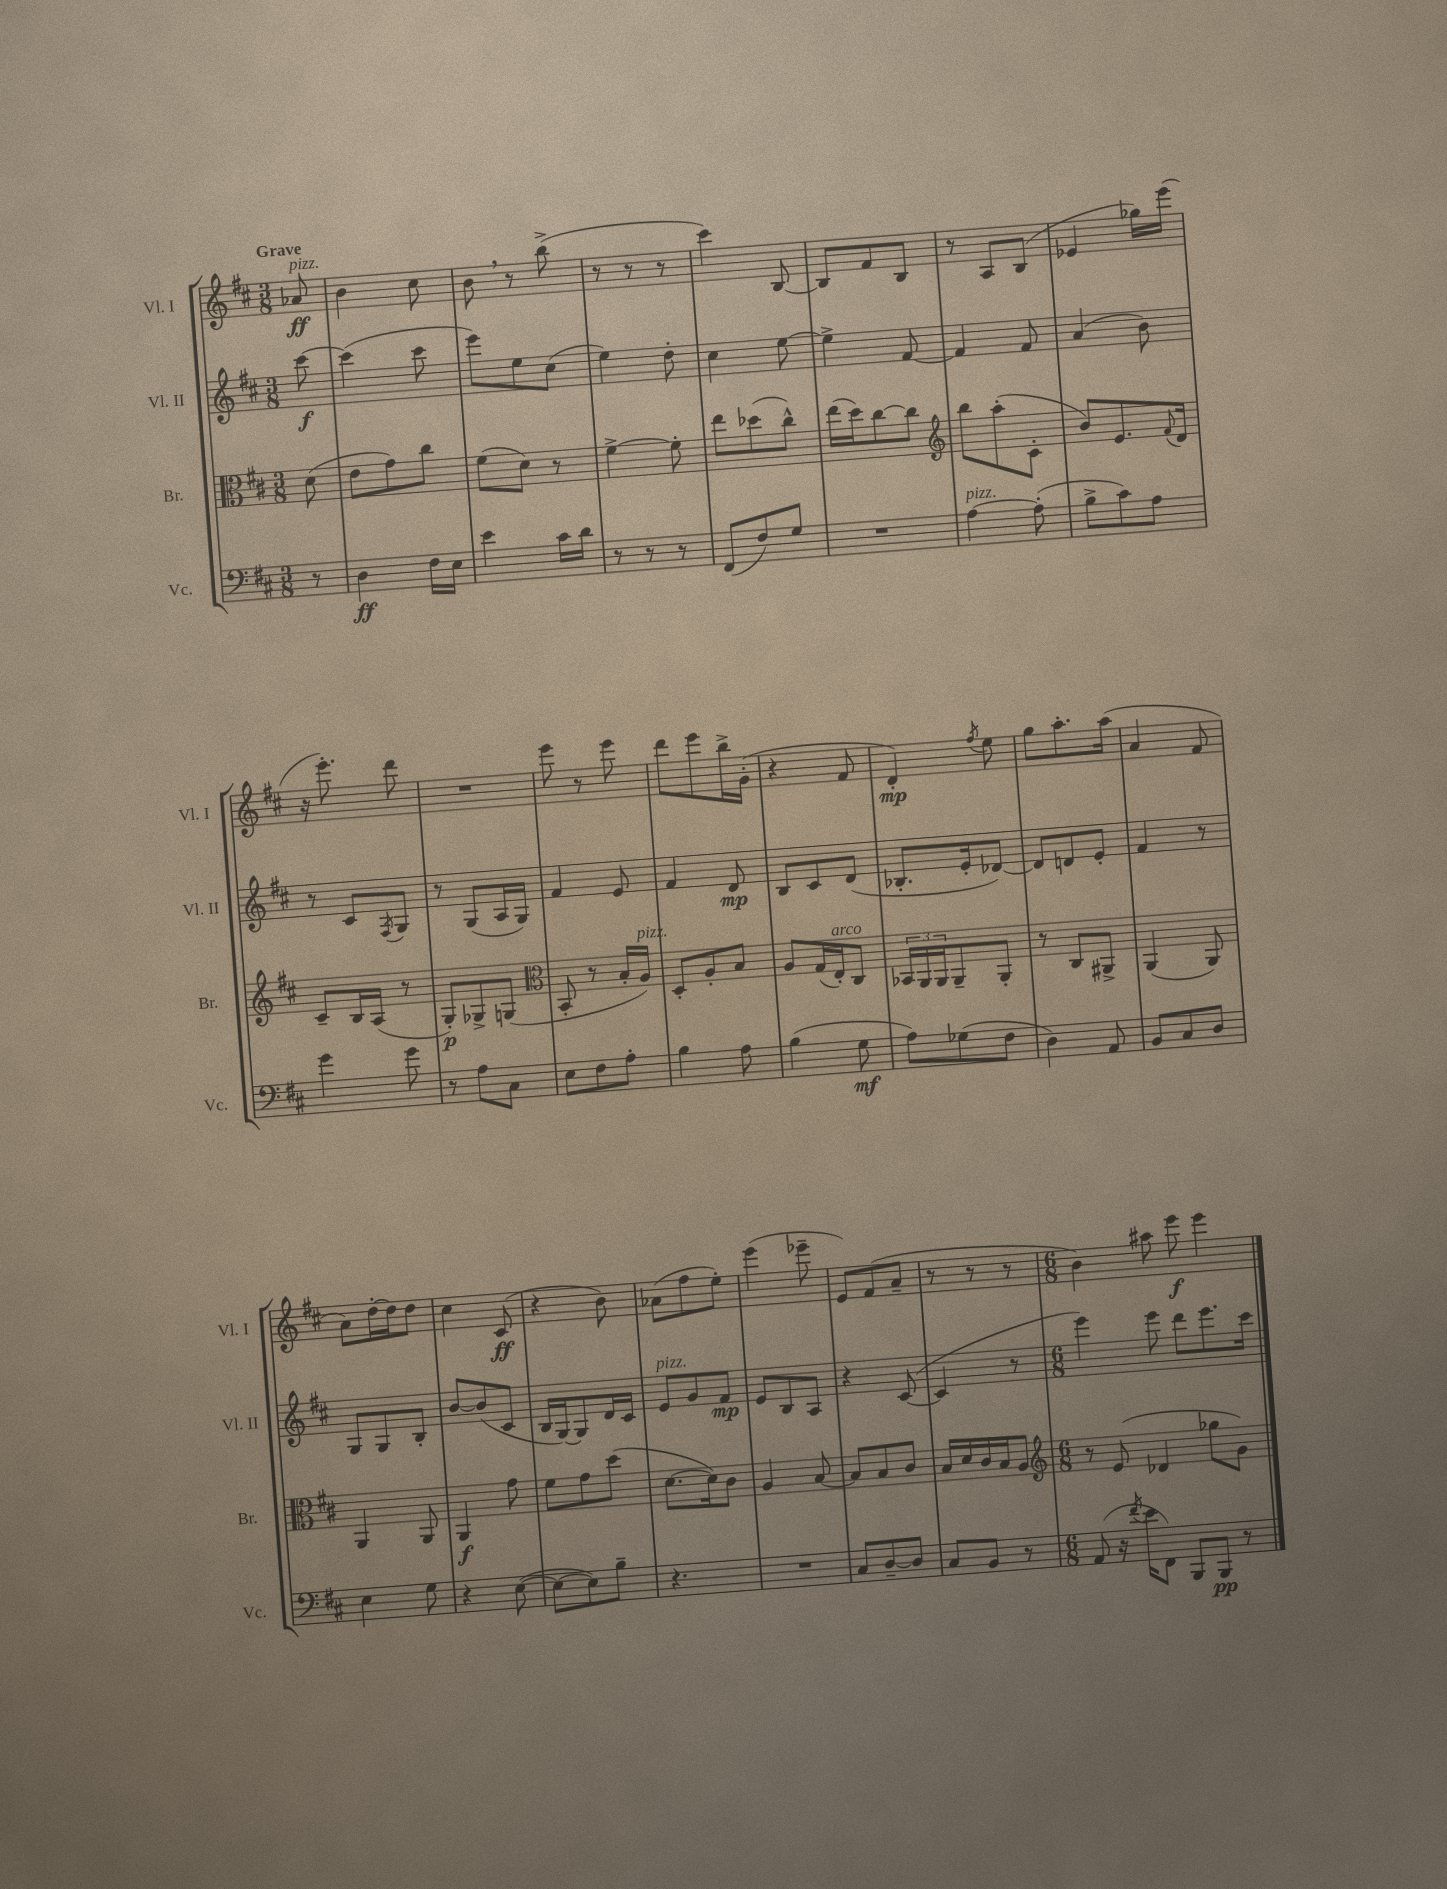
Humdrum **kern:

**kern	**kern	**kern	**kern
*staff4	*staff3	*staff2	*staff1
*clefF4	*clefC3	*clefG2	*clefG2
*k[f#c#]	*k[f#c#]	*k[f#c#]	*k[f#c#]
*M3/8	*M3/8	*M3/8	*M3/8
8r	(8d	[8ccc#	8a-
=	=	=	=
4D	8e	(4ccc#]	4b
.	8g)	.	.
16F#	8cc#	8ccc#	8cc#
16E	.	.	.
=	=	=	=
4e	(8f#	8eee)	8b
.	8d)	8ee	8r
16c#	8r	(8cc#	(8bb^
16d	.	.	.
=	=	=	=
8r	[4f#^	4ee)	8r
8r	.	.	8r
8r	8f#']	8dd'	8r
=	=	=	=
(8FF#	8ee	4cc#	4ccc#)
8F#)	(8dd-	.	.
8G	8cc#^^)	[8ee	[8B
=	=	=	=
4.r	(16ee	4ee^]	8B]
.	16dd)	.	.
.	[8cc#	.	8f#
.	8cc#]	[8f#	8B
=	=	=	=
*	*clefG2	*	*
[4A	8bb	4f#]	8r
.	(8aa'	.	8A
(8A']	8c#'	8f#	(8B
=	=	=	=
8B^	8b)	(4a	4e-
8c#)	8.e	.	.
8A	.	8b)	16gg-)
.	8qqf#	.	.
.	16d	.	(16eee
=	=	=	=
4g	8c#~	8r	16r
.	.	.	8.eee')
.	16B	8c#	.
.	(16A	.	.
.	.	8qF#	.
8g	8r	8G	8ddd
=	=	=	=
8r	8G')	8r	4.r
8A	8G-^	(8G	.
8C#	(8G	16A	.
.	.	16G)	.
=	=	=	=
*	*clefC3	*	*
8E	8BB'	4f#	8eee
8F#	8r	.	8r
8A'	16B'	8e	8eee
.	16A)	.	.
=	=	=	=
4B	8D'	4f#	8ddd
.	8A'	.	8eee
8A	8B	8d	16bb^
.	.	.	(16g'
=	=	=	=
(4B	8A	8B	4r
.	(16G	8c#	.
.	16E')	.	.
8G	8C#	(8d	8f#
=	=	=	=
8A)	24BB-	8.B-'	4d')
.	24AA	.	.
.	24AA	.	.
(8G-	8AA~	.	.
.	.	16e'	.
.	.	.	8qff#
8F#	8AA'	[8d-)	8ee
=	=	=	=
4D)	8r	8d-]	8gg
.	8C#	8d	8.aa'
8AA	8AA#^	8e'	.
.	.	.	(16aa
=	=	=	=
8BB	(4AA	4f#	4a
8C#	.	.	.
8D	8AA)	8r	8f#
=	=	=	=
4E	4AA	8G	8a)
.	.	8G	[16dd'
.	.	.	16dd]
8G	8AA	8B'	8dd
=	=	=	=
4r	4AA	[8b	4cc#
.	.	(8b]	.
([8E	8g	8c#	(8c#
=	=	=	=
8E_	8f#	16B	4r
.	.	[16G)	.
8E])	8g	8G]	.
8B~	(8dd	16d	8b)
.	.	16c#	.
=	=	=	=
4.r	[8.d	8e	(8a-
.	.	8g	8ff#
.	16d])	.	.
.	8c#	8f#	8ee')
=	=	=	=
4.r	4A	8e	(4eee
.	.	8B	.
.	[8B	8A	8eee-~
=	=	=	=
8C#	8B]	4r	8e)
[8D~	8B	.	(8f#
8D]	8c#	([8c#	8a~
=	=	=	=
8C#	16B	4c#]	8r
.	16d	.	.
8BB	16c#	.	8r
.	16B	.	.
8r	8A	8r	8r
=	=	=	=
*	*clefG2	*	*
*M6/8	*M6/8	*M6/8	*M6/8
(8AA	8r	4eee)	4b)
16r	(8e	.	.
8qf#	.	.	.
16e	.	.	.
8FF#)	4d-	8eee	8aa#
8BBB	.	8ddd	8eee
8BBB	8gg-	8.eee	4eee
8r	8g)	.	.
.	.	16ccc#	.
==	==	==	==
*-	*-	*-	*-
